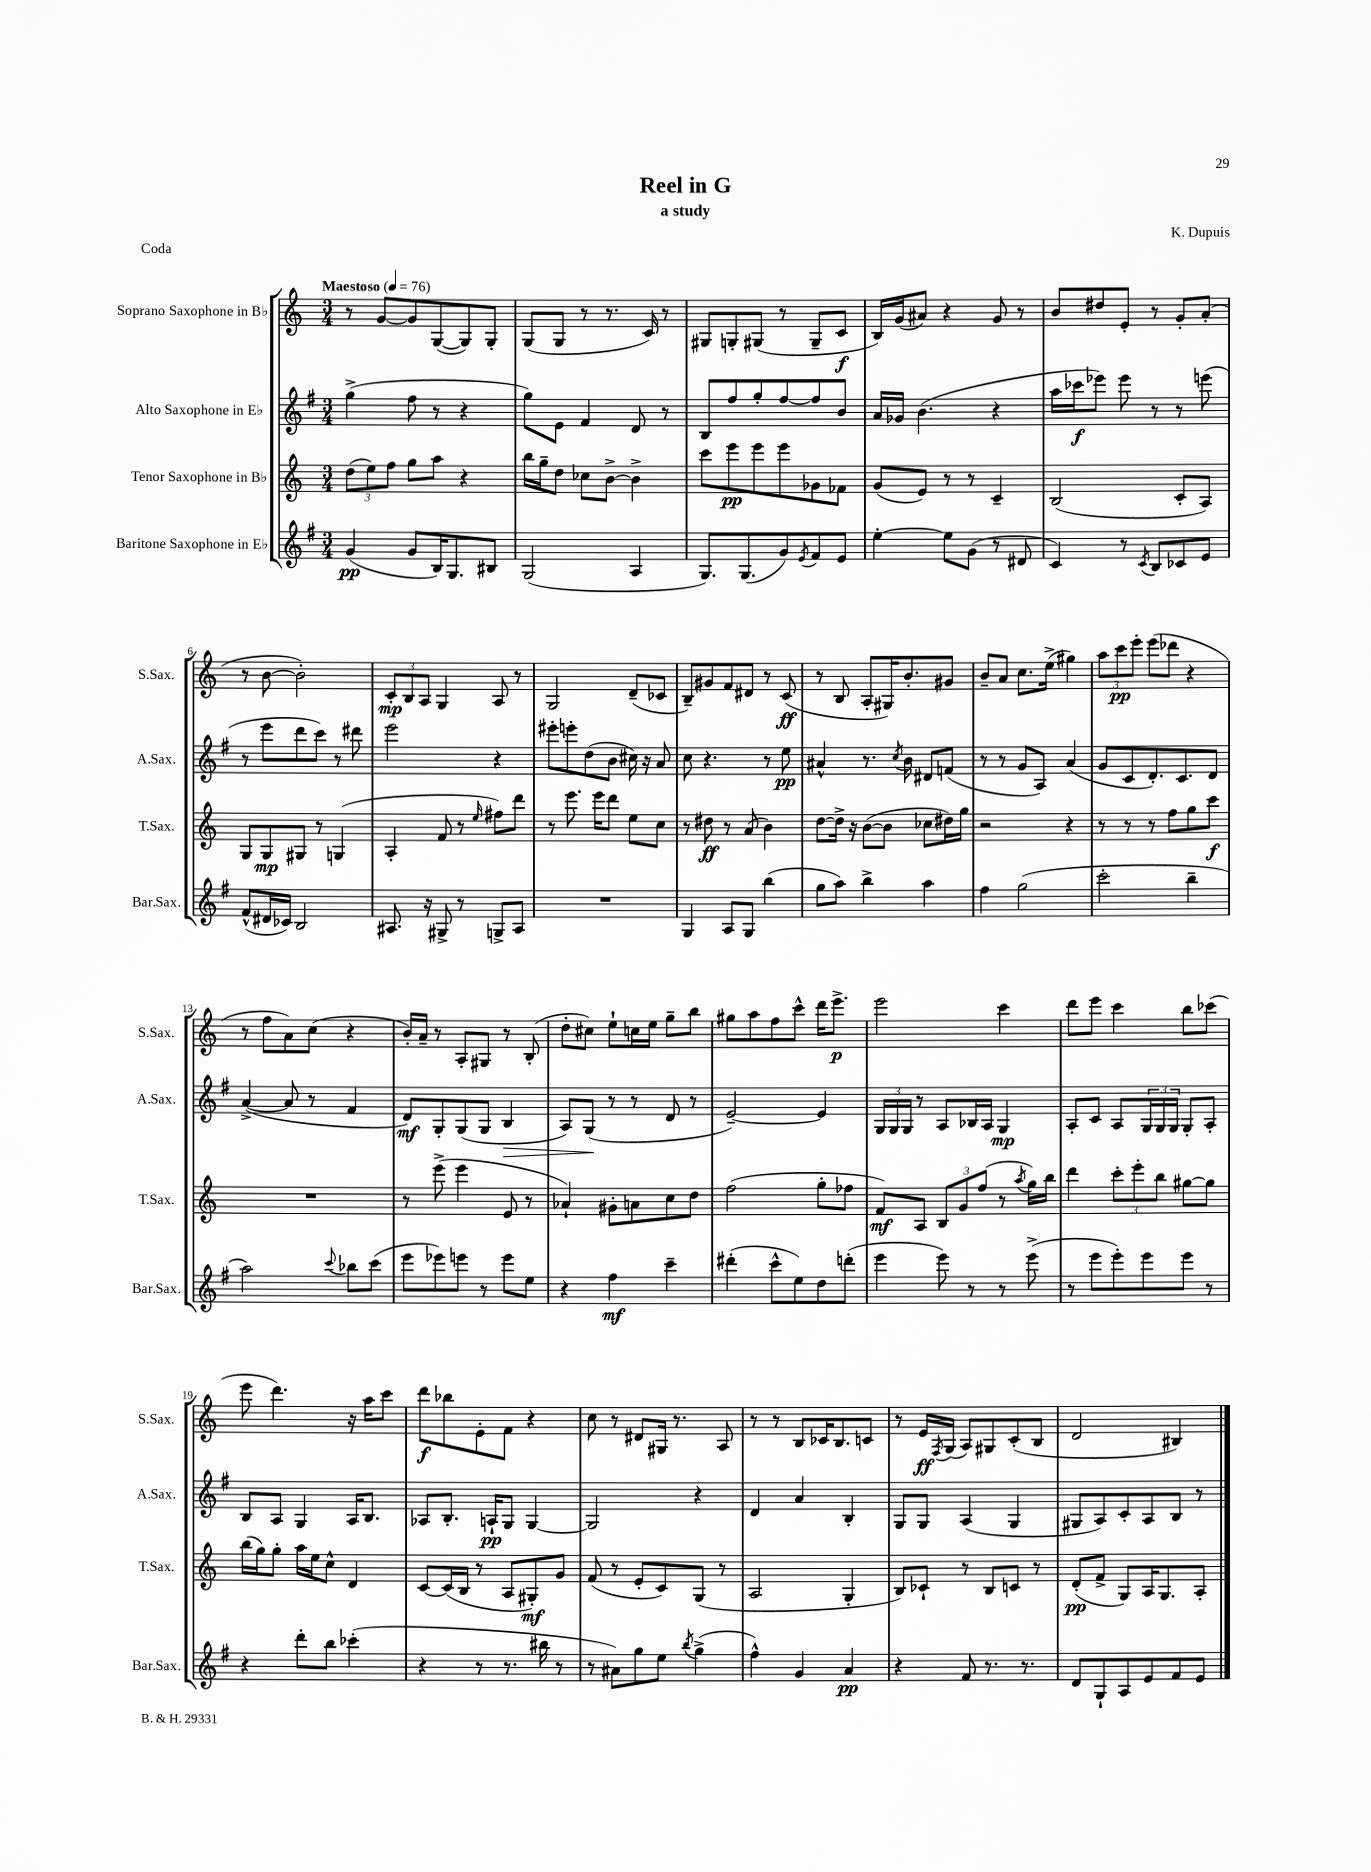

**kern	**dynam	**kern	**dynam	**kern	**dynam	**kern	**dynam
*part4	*part4	*part3	*part3	*part2	*part2	*part1	*part1
*staff4	*staff4	*staff3	*staff3	*staff2	*staff2	*staff1	*staff1
*I"Baritone Saxophone in E♭	*	*I"Tenor Saxophone in B♭	*	*I"Alto Saxophone in E♭	*	*I"Soprano Saxophone in B♭	*
*I'Bar.Sax.	*	*I'T.Sax.	*	*I'A.Sax.	*	*I'S.Sax.	*
*clefG2	*	*clefG2	*	*clefG2	*	*clefG2	*
*k[f#]	*	*k[]	*	*k[f#]	*	*k[]	*
*M3/4	*	*M3/4	*	*M3/4	*	*M3/4	*
*MM76	*	*MM76	*	*MM76	*	*MM76	*
=1	=1	=1	=1	=1	=1	=1	=1
!	!	!	!	!	!	!LO:TX:a:B:t=Maestoso	!
(4g/	pp	(12dd\L	.	(4gg^\	.	8r	.
.	.	12ee\)	.	.	.	.	.
.	.	.	.	.	.	[8g/L	.
.	.	12ff\J	.	.	.	.	.
8g/L	.	8gg\L	.	8ff#\	.	8g/]	.
16B/K)	.	8aa\J	.	8r	.	([8G/	.
8.G/	.	.	.	.	.	.	.
.	.	4r	.	4r	.	8G/])	.
8B#X/J	.	.	.	.	.	8G'/J	.
=2	=2	=2	=2	=2	=2	=2	=2
(2G/	.	16bb\LL	.	8gg\L)	.	(8G/L	.
.	.	16gg~\J	.	.	.	.	.
.	.	8dd\J	.	8e\J	.	8G/J	.
.	.	8cc-X\L	.	4f#/	.	8r	.
.	.	[8b^\J	.	.	.	8.r	.
4A/	.	4b^\]	.	8d/	.	.	.
.	.	.	.	.	.	16c/)	.
.	.	.	.	8r	.	8r	.
=3	=3	=3	=3	=3	=3	=3	=3
8.G/L)	.	8ccc\L	.	8B/L	.	8G#X/L	.
.	.	8eee\	pp	8ff#/	.	8Gn'/	.
(8.G/	.	.	.	.	.	.	.
.	.	8eee\	.	8gg'/	.	(8G#X/J	.
8g/)	.	8eee\	.	[8ff#/	.	8r	.
8qe/	.	.	.	.	.	.	.
8f#/	.	8g-X\	.	8ff#/]	.	8G#~/L	.
8e/J	.	8f-X\J	.	8b/J	.	8c/J	f
=4	=4	=4	=4	=4	=4	=4	=4
[4ee'\	.	(8g/L	.	16a/LL	.	16B/LL)	.
.	.	.	.	16g-X/JJ	.	(16g/J	.
.	.	8e/J)	.	(4.b\	.	8a#X/J)	.
8ee\L]	.	8r	.	.	.	4r	.
(8g\J	.	8r	.	.	.	.	.
8r	.	4c~/	.	4r	.	8g/	.
8d#X/	.	.	.	.	.	8r	.
=5	=5	=5	=5	=5	=5	=5	=5
4c/)	.	(2B/	.	16aa\LL	.	8b/L	.
.	.	.	.	16ccc-X\J	f	.	.
.	.	.	.	8eee-X\J)	.	8dd#X/	.
8r	.	.	.	8eee-\	.	8e'/J	.
8qc/	.	.	.	.	.	.	.
8B/L	.	.	.	8r	.	8r	.
8c-X/	.	8c'/L	.	8r	.	8g'/L	.
8e/J	.	8A/J)	.	(8eeen\	.	(8a'/J	.
!!LO:LB:g=z
=6	=6	=6	=6	=6	=6	=6	=6
(8f#^^/L	.	8G/L	.	8r	.	8r	.
16d#X/L	.	8G/	mp	8eee\L	.	[8b\	.
16c-X/JJ)	.	.	.	.	.	.	.
2B/	.	8G#X/J	.	8ddd\	.	2b'\])	.
.	.	8r	.	8ccc\J)	.	.	.
.	.	(4Gn/	.	8r	.	.	.
.	.	.	.	8ddd#X\	.	.	.
=7	=7	=7	=7	=7	=7	=7	=7
8.A#X/	.	4A'/	.	2eee\	.	12c'/L	mp
.	.	.	.	.	.	12B/	.
.	.	.	.	.	.	12A/J	.
16r	.	.	.	.	.	.	.
8G#X^/	.	8f/	.	.	.	4G/	.
8r	.	8r	.	.	.	.	.
.	.	16qqee/	.	.	.	.	.
8Gn^/L	.	8ff#X\L)	.	4r	.	8A/	.
8A#/J	.	8ddd\J	.	.	.	8r	.
=8	=8	=8	=8	=8	=8	=8	=8
2.r	.	8r	.	8eee#X'\L	.	2G/	.
.	.	8.eee\	.	8eeen'\	.	.	.
.	.	.	.	(8dd\	.	.	.
.	.	16eee\KL	.	.	.	.	.
.	.	8ddd\J	.	8b\J	.	.	.
.	.	8ee\L	.	16cc#X\)	.	(8d~/L	.
.	.	.	.	16r	.	.	.
.	.	8cc\J	.	8a/	.	8c-X/J	.
=9	=9	=9	=9	=9	=9	=9	=9
4G/	.	8r	.	8cc\	.	8B~/L)	.
.	.	8dd#X\	ff	4.r	.	8g#X/	.
8A/L	.	8r	.	.	.	8f/	.
8G/J	.	(8a/	.	.	.	8d#X/J	.
(4bb\	.	4b\)	.	8r	.	8r	.
.	.	.	.	8ee\	pp	(8c/	ff
=10	=10	=10	=10	=10	=10	=10	=10
8gg\L	.	[8dd\L	.	4a#X^^/	.	8r	.
8aa\J)	.	16dd^\Jk]	.	.	.	8B/	.
.	.	16r	.	.	.	.	.
4bb^\	.	([8b\L	.	8.r	.	8A'/L	.
.	.	8b\J]	.	.	.	16G#X/K)	.
.	.	.	.	8qcc/	.	.	.
.	.	.	.	16b\	.	8.b'/	.
4aa\	.	8cc-X\L	.	8d#X/L	.	.	.
.	.	16dd#X\L)	.	(8fn/J	.	8g#X/J	.
.	.	16gg\JJ	.	.	.	.	.
=11	=11	=11	=11	=11	=11	=11	=11
4ff#\	.	2r	.	8r	.	8b~/L	.
.	.	.	.	8r	.	8a/J	.
(2gg\	.	.	.	8g/L	.	8.cc\L	.
.	.	.	.	8A/J)	.	.	.
.	.	.	.	.	.	(16ee^\Jk	.
.	.	4r	.	(4a/	.	4gg#X\)	.
=12	=12	=12	=12	=12	=12	=12	=12
2ccc'\	.	8r	.	8g/L	.	12aa\L	.
.	.	.	.	.	.	12ccc\	pp
.	.	8r	.	8c/	.	.	.
.	.	.	.	.	.	12eee'\J	.
.	.	8r	.	8.d'/)	.	(8eee\L	.
.	.	8ff\L	.	.	.	8ddd-X\J	.
.	.	.	.	8.c/	.	.	.
4bb~\	.	8gg\	.	.	.	4r	.
.	.	8ccc\J	f	8d/J	.	.	.
!!LO:LB:g=z
=13	=13	=13	=13	=13	=13	=13	=13
2aa\)	.	2.r	.	([4a^/	.	8r	.
.	.	.	.	.	.	8ff\L	.
.	.	.	.	8a/]	.	8a\)	.
.	.	.	.	8r	.	(8cc\J	.
8qqccc/	.	.	.	.	.	.	.
8bb-X\L	.	.	.	4f#/	.	4r	.
(8ccc\J	.	.	.	.	.	.	.
=14	=14	=14	=14	=14	=14	=14	=14
8eee\L	.	8r	.	8d/L)	mf	16b'/LL)	.
.	.	.	.	.	.	16a~/JJ	.
8eee-X\)	.	(8eee^\	.	8G'/	.	8r	.
8eeen\J	.	4eee\	.	(8G/	.	8A'/L	.
8r	.	.	.	8G/J	.	8G#X/J	.
!	!	!	!	!	!LO:HP:b	!	!
8eee\L	.	8e/	.	4B/	>	8r	.
8ee\J	.	8r	.	.	.	(8B'/	.
=15	=15	=15	=15	=15	=15	=15	=15
4r	.	4a-X`/)	.	8A/L)	.	8dd'\L	.
.	.	.	.	(8G/J	.	8cc#X\J)	.
4ff#\	mf	8g#X'\L	.	8r	]	8ee`\L	.
.	.	8an\	.	8r	.	16ccn\L	.
.	.	.	.	.	.	16ee\JJ	.
4ccc~\	.	8cc\	.	8d/	.	8gg~\L	.
.	.	8dd\J	.	8r	.	8bb\J	.
=16	=16	=16	=16	=16	=16	=16	=16
(4ddd#X'\	.	(2ff\	.	[2e~/)	.	8gg#X\L	.
.	.	.	.	.	.	8aa\	.
8ccc^^\L	.	.	.	.	.	8ff\	.
8ee\)	.	.	.	.	.	8ccc^^\J	.
8dd\	.	8gg'\L	.	4e/]	.	16ddd\KL	.
.	.	.	.	.	.	8.eee^\J	p
(8dddn'\J	.	8ff-X\J	.	.	.	.	.
=17	=17	=17	=17	=17	=17	=17	=17
4eee\	.	8f/L)	mf	24G/LL	.	2eee\	.
.	.	.	.	24G/	.	.	.
.	.	.	.	24G/JJ	.	.	.
.	.	8A/J	.	8r	.	.	.
8eee\)	.	12B/L	.	8A/L	.	.	.
.	.	12g/	.	.	.	.	.
8r	.	.	.	16B-X/L	.	.	.
.	.	(12ff/J	.	.	.	.	.
.	.	.	.	16A/JJ	.	.	.
8r	.	8r	.	4G/	mp	4ccc\	.
.	.	8qaa/	.	.	.	.	.
(8eee^\	.	16gg\LL)	.	.	.	.	.
.	.	16bb\JJ	.	.	.	.	.
=18	=18	=18	=18	=18	=18	=18	=18
8r	.	4ddd\	.	8A'/L	.	8ddd\L	.
8eee\L	.	.	.	8c/J	.	8eee\J	.
8eee'\)	.	12ccc'\L	.	8A/L	.	4ccc\	.
.	.	12eee'\	.	.	.	.	.
8eee\	.	.	.	24G/L	.	.	.
.	.	12bb\J	.	24G/	.	.	.
.	.	.	.	24G/JJ	.	.	.
8eee\J	.	[8gg#X\L	.	8G'/L	.	8bb\L	.
8r	.	8gg#\J]	.	8A'/J	.	(8ccc-X\J	.
!!LO:LB:g=z
=19	=19	=19	=19	=19	=19	=19	=19
4r	.	(16bb\LL	.	8B/L	.	8eee\	.
.	.	16gg\J)	.	.	.	.	.
.	.	8gg'\J	.	8A/J	.	4.ddd\)	.
8ddd'\L	.	16aa\LL	.	4G/	.	.	.
.	.	16ee\J	.	.	.	.	.
8bb\J	.	8cc^^\J	.	.	.	.	.
(4ccc-X'\	.	4d/	.	16A/KL	.	16r	.
.	.	.	.	8.B/J	.	16aa\KL	.
.	.	.	.	.	.	8ccc\J	.
=20	=20	=20	=20	=20	=20	=20	=20
4r	.	[8c/L	.	8A-X/L	.	8ddd\L	f
.	.	(16c/L]	.	8.B'/J	.	8bb-X\	.
.	.	16B/JJ	.	.	.	.	.
8r	.	8r	.	.	.	8e'\	.
.	.	.	.	16An`/KL	pp	.	.
8.r	.	8A/L	.	8G/J	.	8f\J	.
.	.	8G#X'/)	mf	[4G/	.	4r	.
16bb#X\	.	.	.	.	.	.	.
8r	.	8g/J	.	.	.	.	.
=21	=21	=21	=21	=21	=21	=21	=21
8r	.	(8f/	.	2G/]	.	8cc\	.
8a#X\L)	.	8r	.	.	.	8r	.
8gg\	.	8e'/L	.	.	.	8d#X/L	.
8ee\J	.	8c/)	.	.	.	16G#X/Jk	.
.	.	.	.	.	.	8.r	.
8qbb/	.	.	.	.	.	.	.
(4gg^\	.	(8G/J	.	4r	.	.	.
.	.	8r	.	.	.	8A/	.
=22	=22	=22	=22	=22	=22	=22	=22
4ff#^^\)	.	2A/	.	4d/	.	8r	.
.	.	.	.	.	.	8r	.
4g/	.	.	.	4a/	.	8B/L	.
.	.	.	.	.	.	16c-X/K	.
.	.	.	.	.	.	8.B/	.
4a/	pp	4G'/	.	4B'/	.	.	.
.	.	.	.	.	.	8cn/J	.
=23	=23	=23	=23	=23	=23	=23	=23
4r	.	8B/L)	.	8G/L	.	8r	.
.	.	8c-X`/J	.	8G/J	.	16e/LL	ff
.	.	.	.	.	.	8qF/	.
.	.	.	.	.	.	(16G/JJ	.
8f#/	.	8r	.	(4A/	.	8A/L)	.
8.r	.	8B/L	.	.	.	8G#X/	.
.	.	8cn/J	.	4G/	.	(8c'/	.
8.r	.	.	.	.	.	.	.
.	.	8r	.	.	.	8B/J	.
=24	=24	=24	=24	=24	=24	=24	=24
8d/L	.	(8d'/L	pp	8G#X/L	.	2d/	.
8G`/	.	8f^/J	.	8A/)	.	.	.
8A/	.	8G/L)	.	8c'/	.	.	.
8e/	.	16A/K	.	8A/	.	.	.
.	.	8.G/	.	.	.	.	.
8f#/	.	.	.	8B/J	.	4B#X/)	.
8e/J	.	8A'/J	.	8r	.	.	.
==	==	==	==	==	==	==	==
*-	*-	*-	*-	*-	*-	*-	*-
